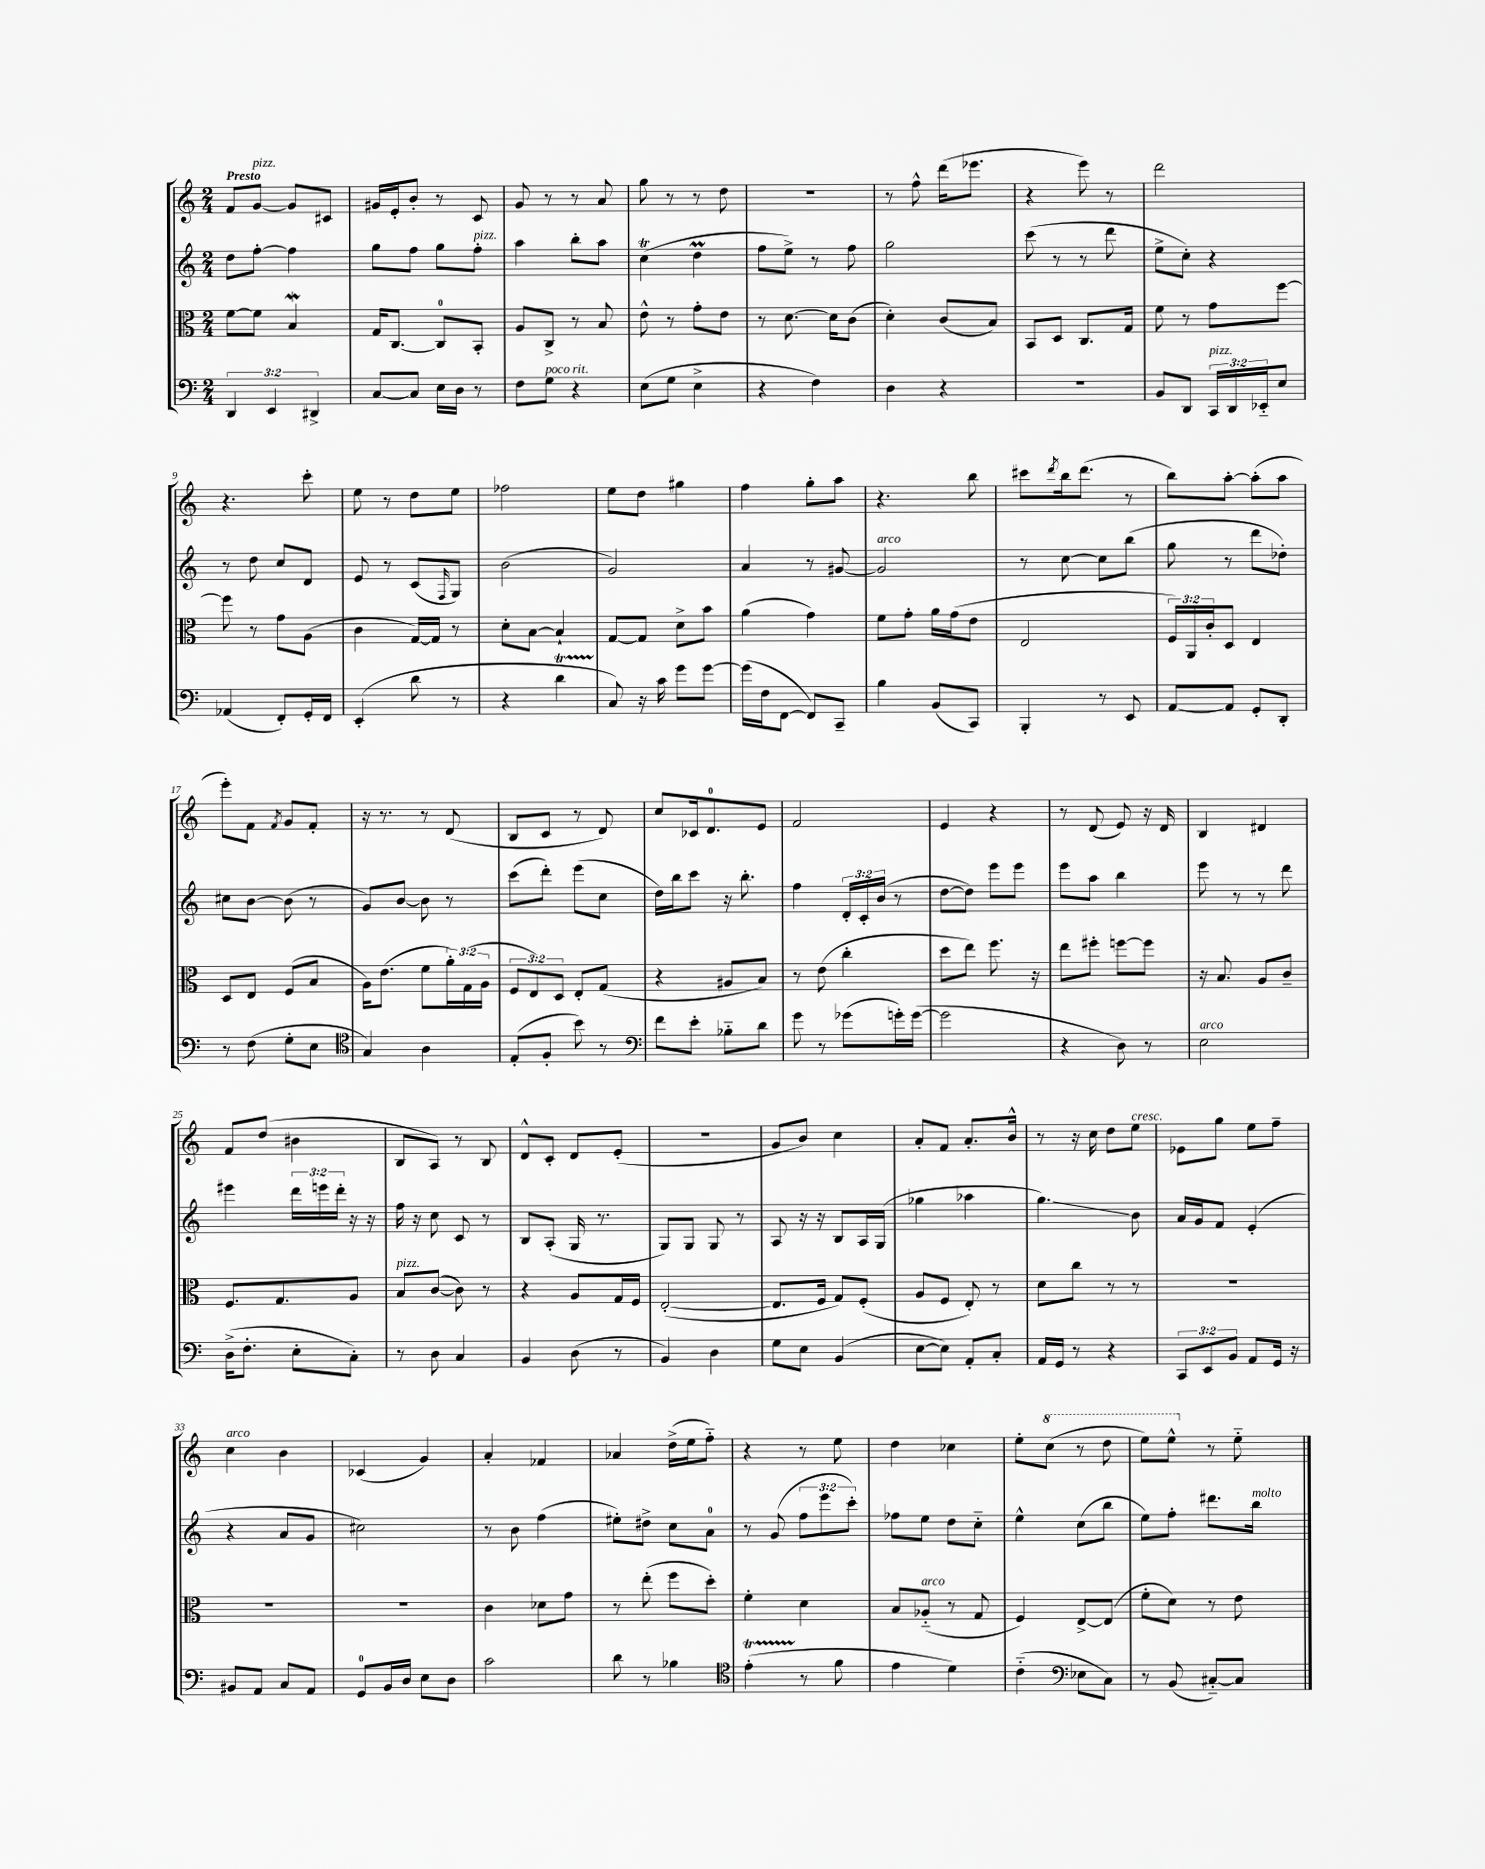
<<
\new StaffGroup <<
\new Staff = "s0" {
    \clef treble \key c \major \numericTimeSignature \time 2/4 \tempo "Presto"
    f'8 g'8~^\markup { \italic "pizz." } g'8 cis'8 |
    gis'16 e'16-. b'8-. r8 c'8 |
    g'8 r8 r8 a'8 |
    g''8 r8 r8 d''8 |
    r2 |
    r8 f''8-^ d'''16( ees'''8. |
    r4 e'''8) r8 |
    d'''2 |
    r4. c'''8-. |
    e''8 r8 d''8 e''8 |
    fes''2 |
    e''8 d''8 gis''4 |
    f''4 g''8-. a''8 |
    r4. b''8 |
    cis'''8 \acciaccatura { d'''8 } b''16 d'''8.( r8 |
    b''8) a''8~-. a''8-.( a''8 |
    e'''8-.) f'8 \acciaccatura { f'8 } g'8 f'8-. |
    r16 r8. r8 d'8( |
    b8 c'8 r8 d'8) |
    c''8 ces'16 d'8.-0 e'8 |
    f'2 |
    e'4 r4 |
    r8 d'8( e'8) r16 d'16 |
    b4 dis'4 |
    f'8 d''8( bis'4 |
    b8 a8) r8 b8 |
    d'8-^ c'8-. d'8 e'8-.( |
    R2 |
    g'8 b'8) c''4 |
    a'8-. f'8 a'8.-. b'16-^ |
    r8 r16 c''16 d''8 e''8^\markup { \italic "cresc." } |
    ees'8 g''8 e''8 f''8-- |
    c''4^\markup { \italic "arco" } b'4 |
    ces'4( g'4) |
    a'4-. fes'4 |
    aes'4 d''16->( e''16 f''8-_) |
    r4 r8 e''8 |
    d''4 ces''4 |
    e''8-. \ottava #1 c'''8( r8 d'''8 |
    e'''8) e'''8-^ \ottava #0 r8 e''8-_ \bar "|." |
}
\new Staff = "s1" {
    \clef treble \key c \major \numericTimeSignature \time 2/4 \override Staff.TupletNumber.text = #tuplet-number::calc-fraction-text
    d''8 f''8~-. f''4 |
    g''8 f''8 g''8 f''8-.^\markup { \italic "pizz." } |
    a''4 b''8-. a''8 |
    c''4\trill( d''4\prall |
    f''8 e''8->) r8 f''8 |
    g''2 |
    c'''8( r8 r8 d'''8 |
    e''8-> c''8-.) r4 |
    r8 d''8 c''8 d'8 |
    e'8 r8 c'8( \grace { f16 } g8) |
    b'2( |
    g'2) |
    a'4 r8 gis'8~ |
    gis'2^\markup { \italic "arco" } |
    r8 c''8~ c''8 b''8( |
    g''8 r8 d'''8 des''8-.) |
    cis''8 b'8~ b'8( r8 |
    g'8) b'8~ b'8 r8 |
    c'''8( d'''8-.) e'''8( c''8 |
    d''16) b''16 c'''8 r16 b''8.-. |
    f''4 \tuplet 3/2 { d'16-. c'16-. b'16( } r8 |
    d''8~ d''8) e'''8 e'''8 |
    e'''8 a''8 b''4 |
    e'''8 r8 r8 d'''8 |
    eis'''4 \tuplet 3/2 { d'''16 e'''16 d'''16-. } r16 r16 |
    f''16 r16 c''8 c'8 r8 |
    b8 a8-.( g16 r8. |
    g8) g8 g8 r8 |
    a8 r16 r16 b8 a16 g16( |
    ges''4 aes''4 |
    g''4.\glissando) b'8 |
    a'16 g'16 f'8 e'4-.( |
    r4 a'8 g'8 |
    cis''2) |
    r8 b'8 f''4( |
    eis''8-.) dis''8-> c''8 a'8-0 |
    r8 g'8( \tuplet 3/2 { f''8 e'''8 c'''8-.) } |
    fes''8 e''8 d''8 c''8-_ |
    e''4-^ c''8( b''8 |
    e''8) f''8-. dis'''8. b''16^\markup { \italic "molto" } \bar "|." |
}
\new Staff = "s2" {
    \clef alto \key c \major \numericTimeSignature \time 2/4 \override Staff.TupletNumber.text = #tuplet-number::calc-fraction-text
    f'8~ f'8 b4\mordent |
    g16 c8.~ c8-0 b,8-. |
    a8 c8-> r8 b8 |
    e'8-^ r8 g'8-. e'8 |
    r8 d'8.~ d'16 c'8( |
    d'4-.) c'8( b8) |
    b,8 d8 c8. g16 |
    f'8 r8 g'8 f''8~ |
    f''8 r8 g'8 a8( |
    c'4 g16~) g16 r8 |
    d'8-. b8~ b4-! |
    g8~ g8 d'8-> b'8 |
    a'4( g'4) |
    f'8 g'8-. a'16 g'16( e'8 |
    e2 |
    \tuplet 3/2 { f16) a,16 c'16-. } d8 e4 |
    d8 e8 f8( b8 |
    a16) e'8.( f'8 \tuplet 3/2 { a'16-.) g16( a16 } |
    \tuplet 3/2 { f8 e8) d8 } e8-. g8( |
    r4 ais8 b8) |
    r8 e'8( c''4-. |
    d''8 e''8) f''8. r16 |
    e''8 fis''8-. f''8~ f''8 |
    r16 b8. a8 c'8-- |
    f8. g8. a8 |
    b8^\markup { \italic "pizz." } c'8~( c'8) r8 |
    r4 a8 g16 f16 |
    e2~-.( |
    e8. f16 g8) f8-.( |
    a8 f8 e8-.) r8 |
    d'8 c''8 r8 r8 |
    R2 |
    R2 |
    R2 |
    c'4 des'8 g'8 |
    r8 e''8-.( f''8 d''8-.) |
    f'4-. d'4 |
    b8 aes8-_^\markup { \italic "arco" }( r8 g8 |
    f4) e8~-> e8( |
    f'8-. d'8) r8 e'8 \bar "|." |
}
\new Staff = "s3" {
    \clef bass \key c \major \numericTimeSignature \time 2/4 \override Staff.TupletNumber.text = #tuplet-number::calc-fraction-text
    \tuplet 3/2 { d,4 e,4 dis,4-> } |
    c8~ c8 e16 d16 r8 |
    f8 g8^\markup { \italic "poco rit." } r4 |
    e8( g8 e4-> |
    r4 f4) |
    d4 r4 |
    r2 |
    b,8 d,8 \tuplet 3/2 { c,16^\markup { \italic "pizz." } d,16 ees,16-_ } e8 |
    aes,4( f,8-.) g,16-. f,16 |
    e,4-.( d'8 r8 |
    r4 d'4\startTrillSpan |
    c8\stopTrillSpan) r16 c'16 g'8 g'8~ |
    g'16( f16 f,8~ f,8) c,8-- |
    b4 b,8( c,8) |
    b,,4-. r8 e,8 |
    a,8~ a,8 g,8-. d,8-. |
    r8 f8( g8-. e8 |
    \clef tenor g4) a4 |
    e8-.( f8-. b'8) r8 |
    \clef bass f'8 e'8-. bes8-_ d'8 |
    g'8 r8 ges'8( g'16-.) g'16~( |
    g'2 |
    r4 d8) r8 |
    e2^\markup { \italic "arco" } |
    d16->( f8.-. e8-. c8-.) |
    r8 d8 c4 |
    b,4 d8( r8 |
    b,4) d4 |
    g8 e8 b,4( |
    e8~ e8) a,8-. c8-. |
    a,16 g,16 r8 r4 |
    \tuplet 3/2 { c,8 e,8 b,8 } a,8 g,16 r16 |
    bis,8 a,8 c8 a,8 |
    g,8-0 b,16 d16 e8 d8 |
    c'2 |
    d'8 r8 bes4 |
    \clef tenor e'4-.\startTrillSpan( r8\stopTrillSpan f'8 |
    e'4 d'4) |
    c'4-_( \clef bass ees8 c8) |
    r8 b,8( cis8~-_) cis8 \bar "|." |
}
>>
>>
